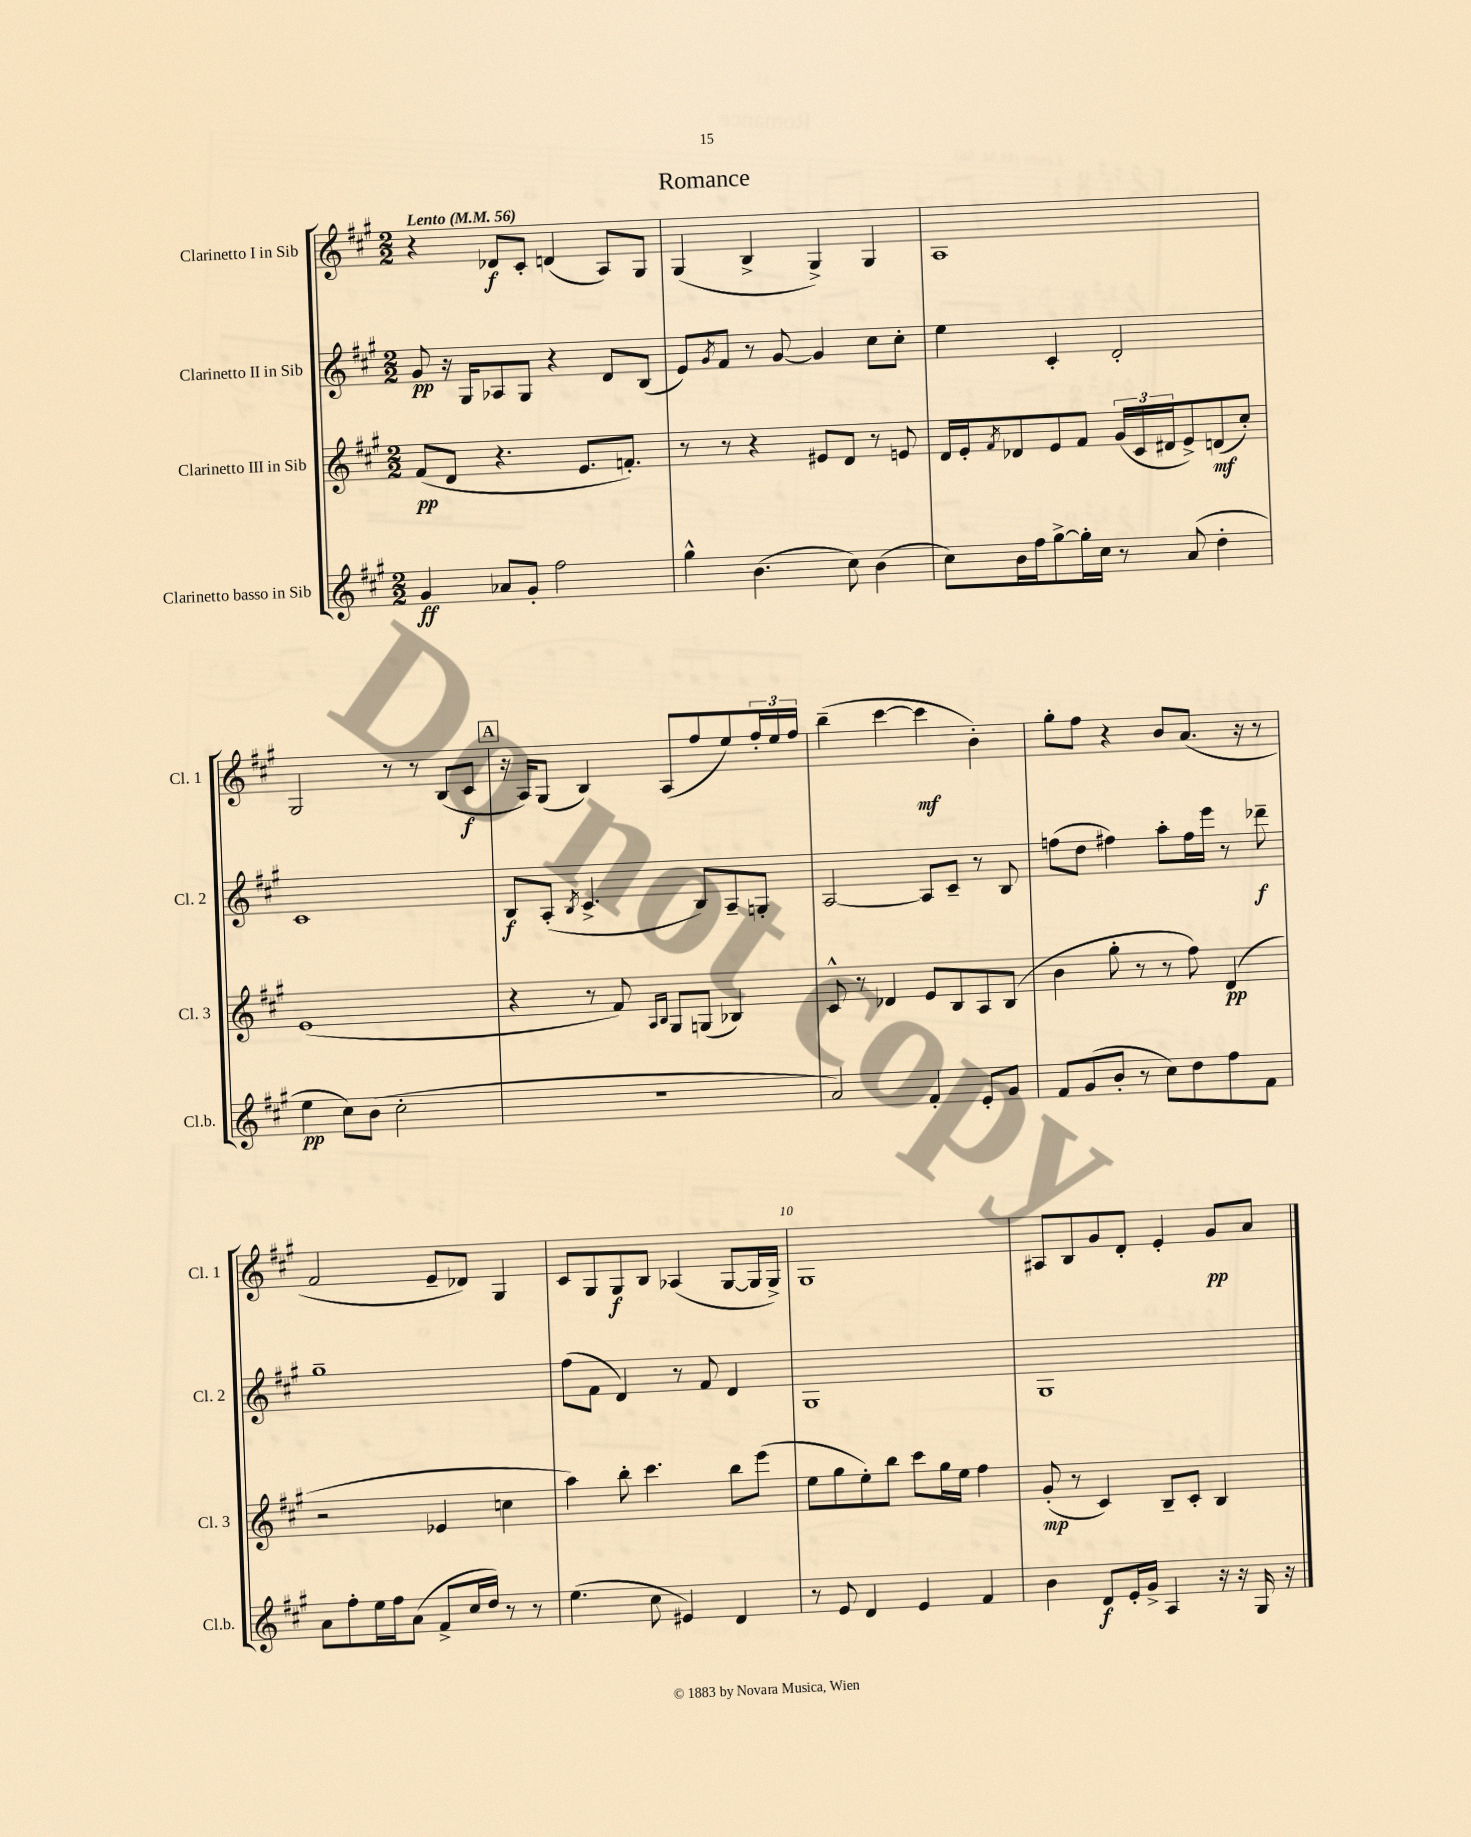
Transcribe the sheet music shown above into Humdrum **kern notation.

**kern	**dynam	**kern	**dynam	**kern	**dynam	**kern	**dynam
*part4	*part4	*part3	*part3	*part2	*part2	*part1	*part1
*staff4	*staff4	*staff3	*staff3	*staff2	*staff2	*staff1	*staff1
*I"Clarinetto basso in Sib	*	*I"Clarinetto III in Sib	*	*I"Clarinetto II in Sib	*	*I"Clarinetto I in Sib	*
*I'Cl.b.	*	*I'Cl. 3	*	*I'Cl. 2	*	*I'Cl. 1	*
*clefG2	*	*clefG2	*	*clefG2	*	*clefG2	*
*k[f#c#g#]	*	*k[f#c#g#]	*	*k[f#c#g#]	*	*k[f#c#g#]	*
*M2/2	*	*M2/2	*	*M2/2	*	*M2/2	*
*MM56	*	*MM56	*	*MM56	*	*MM56	*
=1	=1	=1	=1	=1	=1	=1	=1
!	!	!	!	!	!	!LO:TX:a:B:t=Lento	!
4g#/	ff	(8f#/L	pp	8g#/	pp	4r	.
.	.	8d/J	.	16r	.	.	.
.	.	.	.	16G#/KL	.	.	.
8a-X/L	.	4.r	.	8A-X/	.	8d-X/L	f
8g#'/J	.	.	.	8G#/J	.	8c#'/J	.
2ff#\	.	.	.	4r	.	(4dn/	.
.	.	8.e/L	.	.	.	.	.
.	.	.	.	8d/L	.	8A/L)	.
.	.	8.fn'/J)	.	.	.	.	.
.	.	.	.	(8B/J	.	8G#/J	.
=2	=2	=2	=2	=2	=2	=2	=2
4gg#^^\	.	8r	.	8e/L)	.	(4G#/	.
.	.	.	.	8qg#/	.	.	.
.	.	8r	.	8f#/J	.	.	.
(4.b\	.	4r	.	8r	.	4B^/	.
.	.	.	.	[8g#/	.	.	.
.	.	8e#X/L	.	4g#/]	.	4G#^/)	.
8cc#\)	.	8d/J	.	.	.	.	.
(4b\	.	8r	.	8cc#\L	.	4G#/	.
.	.	8en/	.	8cc#'\J	.	.	.
=3	=3	=3	=3	=3	=3	=3	=3
8cc#\L)	.	16d/LL	.	4ee\	.	1A	.
.	.	16e'/J	.	.	.	.	.
.	.	8qf#/	.	.	.	.	.
16b\L	.	8d-X/	.	.	.	.	.
16ff#\J	.	.	.	.	.	.	.
[8gg#^\	.	8e/	.	4c#'/	.	.	.
16gg#'\L]	.	8f#/J	.	.	.	.	.
16cc#\JJ	.	.	.	.	.	.	.
8r	.	(24g#/LL	.	2d'/	.	.	.
.	.	24c#/	.	.	.	.	.
.	.	24d#X/J	.	.	.	.	.
(8a/	.	8e^/)	.	.	.	.	.
4dd'\	.	(8dn/	mf	.	.	.	.
.	.	8cc#'/J)	.	.	.	.	.
!!LO:LB:g=z
=4	=4	=4	=4	=4	=4	=4	=4
4ee\	pp	(1e	.	1c#	.	2G#/	.
8cc#\L)	.	.	.	.	.	.	.
(8b\J	.	.	.	.	.	.	.
2cc#'\	.	.	.	.	.	8r	.
.	.	.	.	.	.	8r	.
.	.	.	.	.	.	(8B/L	.
.	.	.	.	.	.	8c#/J	f
!!LO:REH:place=s1:t=A
=5	=5	=5	=5	=5	=5	=5	=5
1r	.	4r	.	8B/L	f	16r	.
.	.	.	.	.	.	16A/KL)	.
.	.	.	.	(8A'/J	.	(8G#/J	.
.	.	.	.	8qB/	.	.	.
.	.	8r	.	4.c#^/	.	4B/)	.
.	.	8f#/)	.	.	.	.	.
.	.	16qqA/LL	.	.	.	.	.
.	.	16qqB/JJ	.	.	.	.	.
.	.	8G#/L	.	.	.	(8A/L	.
.	.	(8Gn/J	.	8B/L)	.	8ff#/	.
.	.	4B-X/)	.	8A~/	.	8ee/)	.
.	.	.	.	8Gn'/J	.	24ff#'/L	.
.	.	.	.	.	.	24ee/	.
.	.	.	.	.	.	24ff#/JJ	.
=6	=6	=6	=6	=6	=6	=6	=6
2a/)	.	8c#^^/	.	[2A/	.	(4bb~\	.
.	.	8r	.	.	.	.	.
.	.	4d-X/	.	.	.	[4ccc#\	.
4f#'/	.	8e/L	.	8A/L]	.	4ccc#\]	mf
.	.	8B/	.	8c#~/J	.	.	.
8e'/L	.	8A/	.	8r	.	4b'\)	.
8g#/J	.	(8B/J	.	8B/	.	.	.
=7	=7	=7	=7	=7	=7	=7	=7
8f#/L	.	4b\	.	(8ffn\L	.	8gg#'\L	.
(8g#/	.	.	.	8dd\J	.	8ff#\J	.
8b'/J	.	8gg#'\	.	4ff#X\)	.	4r	.
8r	.	8r	.	.	.	.	.
8cc#\L)	.	8r	.	8aa'\L	.	8b/L	.
8dd\	.	8ff#\)	.	16ff#\L	.	(8.a/J	.
.	.	.	.	16eee\JJ	.	.	.
8ff#\	.	(4d/	pp	8r	.	.	.
.	.	.	.	.	.	16r	.
8f#\J	.	.	.	8ddd-X~\	f	8r	.
!!LO:LB:g=z
=8	=8	=8	=8	=8	=8	=8	=8
8a\L	.	2r	.	1gg#~	.	2f#/	.
8ff#'\	.	.	.	.	.	.	.
16ee\L	.	.	.	.	.	.	.
16ff#\J	.	.	.	.	.	.	.
(8a\J	.	.	.	.	.	.	.
8f#^/L	.	4e-X/	.	.	.	8e~/L	.
16cc#/L	.	.	.	.	.	8d-X/J)	.
16dd/JJ)	.	.	.	.	.	.	.
8r	.	4ccn\	.	.	.	4G#/	.
8r	.	.	.	.	.	.	.
=9	=9	=9	=9	=9	=9	=9	=9
(4.ee\	.	4aa\)	.	(8ff#\L	.	8c#/L	.
.	.	.	.	8f#\J	.	8G#/	.
.	.	8bb'\	.	4d/)	.	8G#/	f
8cc#\	.	4.ccc#\	.	.	.	8B/J	.
4e#X/)	.	.	.	8r	.	(4A-X/	.
.	.	.	.	8f#/	.	.	.
4d/	.	8bb\L	.	4d/	.	[8G#/L	.
.	.	(8eee\J	.	.	.	16G#/L]	.
.	.	.	.	.	.	16G#^/JJ)	.
=10	=10	=10	=10	=10	=10	=10	=10
8r	.	8ee\L	.	1G#	.	1G#	.
8e/	.	8gg#\	.	.	.	.	.
4d/	.	8ee'\)	.	.	.	.	.
.	.	8bb\J	.	.	.	.	.
4e/	.	8ccc#\L	.	.	.	.	.
.	.	16gg#\L	.	.	.	.	.
.	.	16ee\JJ	.	.	.	.	.
4f#/	.	4ff#\	.	.	.	.	.
=11	=11	=11	=11	=11	=11	=11	=11
4b\	.	(8g#'/	mp	1G#	.	8A#X/L	.
.	.	8r	.	.	.	8B/	.
8d/L	f	4c#/)	.	.	.	8g#/	.
16e'/L	.	.	.	.	.	8d'/J	.
16g#^/JJ	.	.	.	.	.	.	.
4A/	.	8B~/L	.	.	.	4e'/	.
.	.	8c#'/J	.	.	.	.	.
16r	.	4B/	.	.	.	8g#/L	pp
16r	.	.	.	.	.	.	.
16G#/	.	.	.	.	.	8a/J	.
16r	.	.	.	.	.	.	.
==	==	==	==	==	==	==	==
*-	*-	*-	*-	*-	*-	*-	*-
